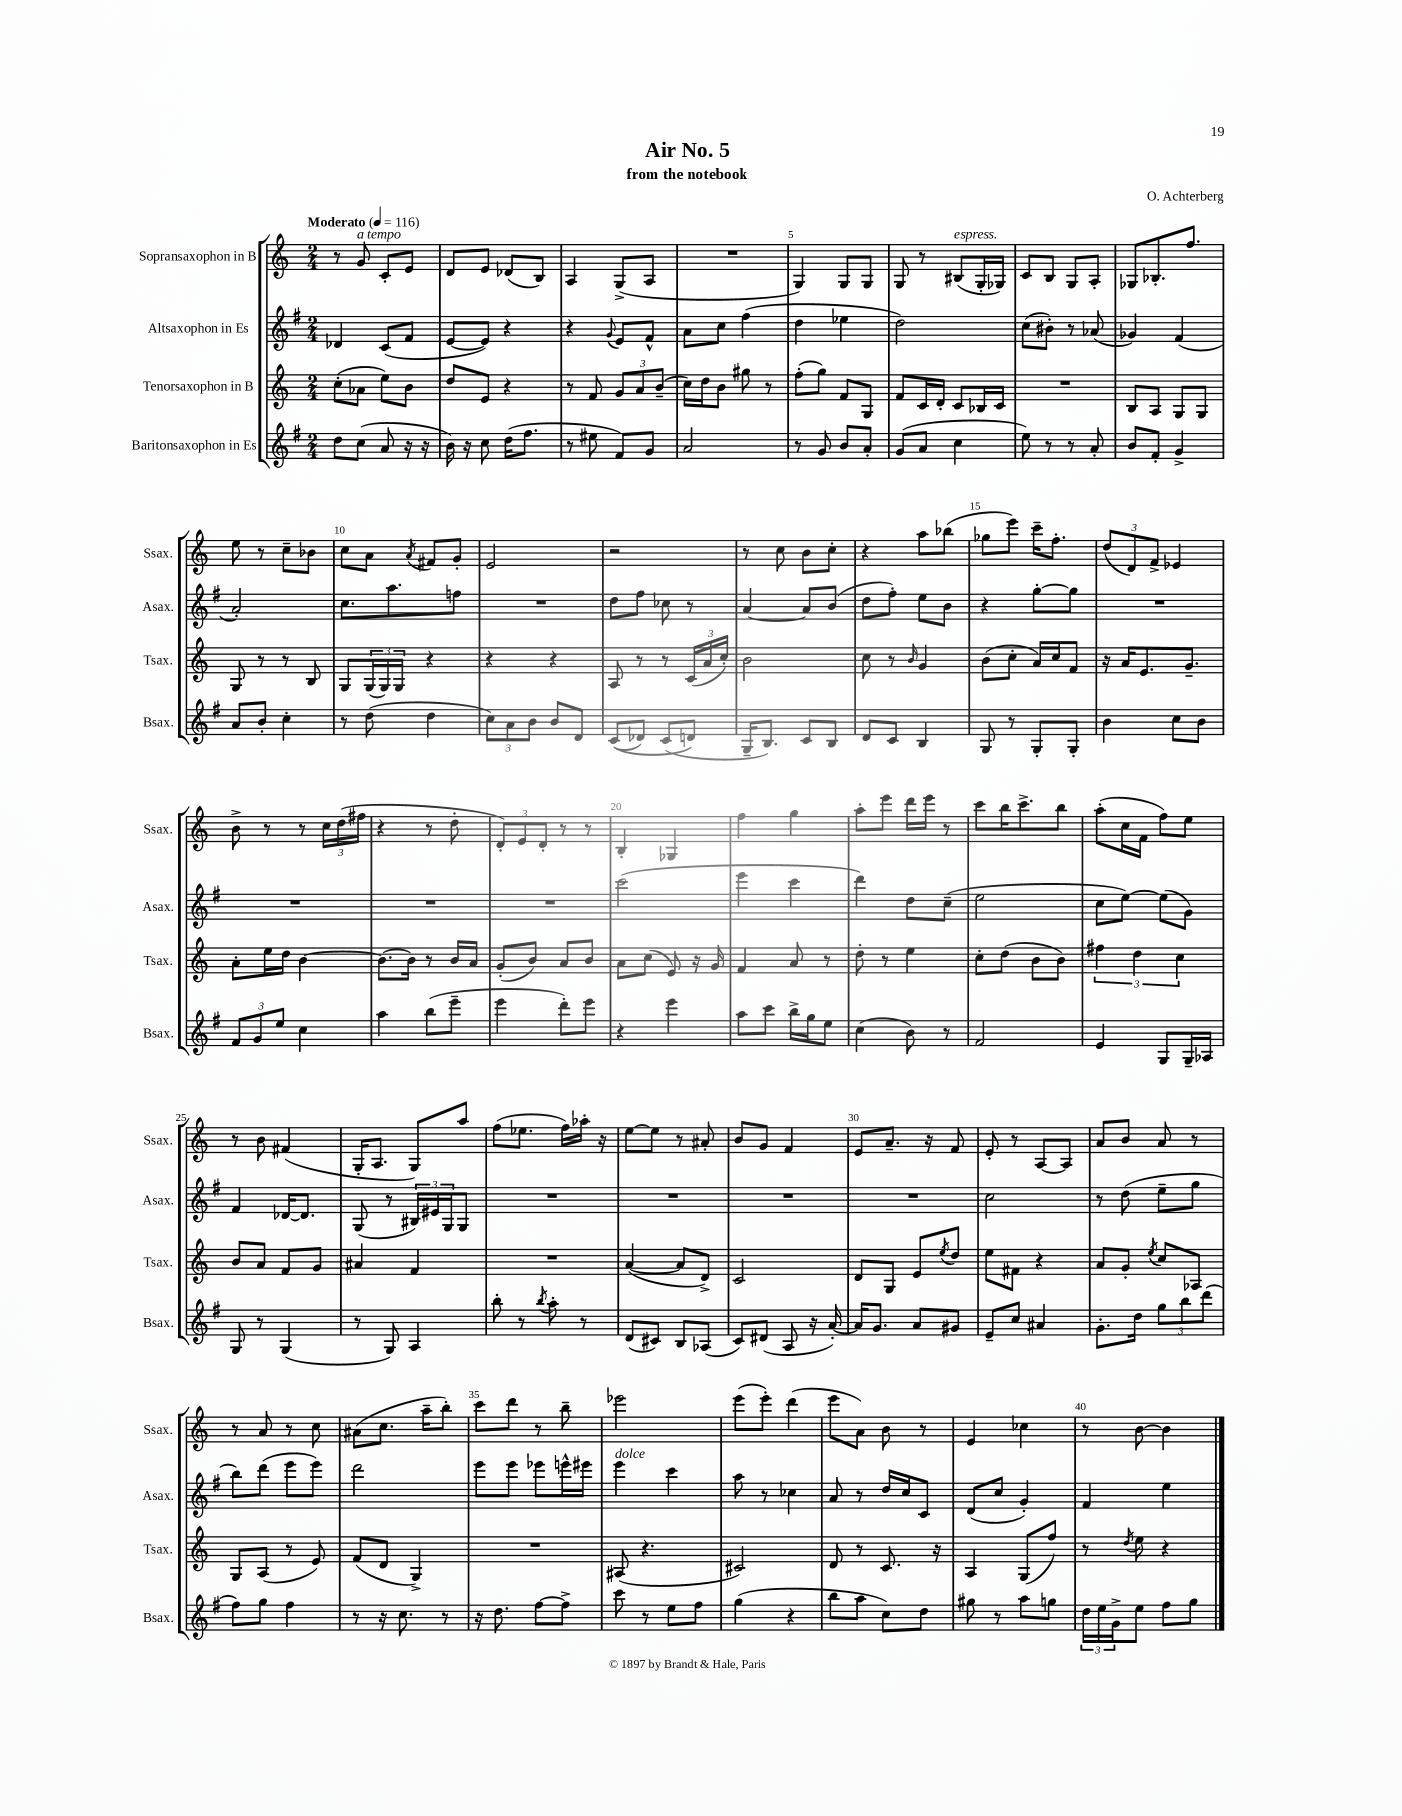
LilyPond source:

\header { title = "Air No. 5" composer = "O. Achterberg" subtitle = "from the notebook" }
<<
\new StaffGroup <<
\new Staff = "s0" \with { instrumentName = "Sopransaxophon in B" shortInstrumentName = "Ssax." } {
    \clef treble \key c \major \numericTimeSignature \time 2/4 \tempo "Moderato" 4 = 116
    r8 g'8^\markup { \italic "a tempo" } c'8-. e'8 |
    d'8 e'8 des'8( b8) |
    a4 g8->( a8 |
    R2 |
    g4) g8 g8 |
    g8 r8 bis8^\markup { \italic "espress." }( g16-. ges16) |
    c'8 b8 g8 a8-. |
    ges8 bes8.-. f''8. |
    e''8 r8 c''8-- bes'8 |
    c''8 a'8 \acciaccatura { a'8 } fis'8 g'8-. |
    e'2 |
    r2 |
    r8 c''8 b'8 c''8-. |
    r4 a''8 bes''8( |
    ges''8 e'''8) c'''16-- f''8.-. |
    \tuplet 3/2 { d''8( d'8) f'8-> } ees'4 |
    b'8-> r8 r8 \tuplet 3/2 { c''16 d''16( fis''16 } |
    r4 r8 d''8-. |
    \tuplet 3/2 { d'8-.) e'8 d'8-. } r8 r8 |
    b4-. ges4 |
    f''4 g''4 |
    a''8-. e'''8 d'''16 e'''16 r8 |
    c'''8 b''16 c'''8.-> b''8 |
    a''8-.( c''16 f'16 f''8) e''8 |
    r8 b'8 fis'4( |
    g16-. a8. g8) a''8 |
    f''8( ees''8. f''16) aes''16-. r16 |
    e''8~ e''8 r8 ais'8-. |
    b'8 g'8 f'4 |
    e'8 a'8.-- r16 f'8 |
    e'8-. r8 a8~ a8 |
    a'8 b'8 a'8 r8 |
    r8 a'8 r8 c''8 |
    ais'8( c''8. a''16-- b''8-.) |
    c'''8 d'''8 r8 b''8-- |
    ees'''2 |
    e'''8( e'''8-.) d'''4( |
    e'''8 a'8) b'8 r8 |
    e'4 ces''4 |
    r8 b'8~ b'4 \bar "|." |
}
\new Staff = "s1" \with { instrumentName = "Altsaxophon in Es" shortInstrumentName = "Asax." } {
    \clef treble \key g \major \numericTimeSignature \time 2/4
    des'4 c'8( fis'8 |
    e'8~ e'8) r4 |
    r4 \appoggiatura { g'8 } e'8 fis'8-^ |
    a'8 c''8 fis''4( |
    d''4 ees''4 |
    d''2) |
    c''8( bis'8-.) r8 aes'8( |
    ges'4) fis'4( |
    a'2-.) |
    c''8. a''8. f''8 |
    R2 |
    d''8 fis''8 ces''8 r8 |
    a'4~ a'8 b'8( |
    d''8 fis''8-.) e''8 b'8 |
    r4 g''8~-. g''8 |
    R2 |
    R2 |
    R2 |
    R2 |
    c'''2( |
    e'''4 c'''4 |
    d'''4) d''8 c''8--( |
    e''2 |
    c''8 e''8~) e''8( g'8) |
    fis'4 des'16~ des'8. |
    g8( r8 \tuplet 3/2 { bis16) eis'16 g16 } g8 |
    R2 |
    R2 |
    R2 |
    R2 |
    c''2 |
    r8 d''8( e''8-- g''8 |
    b''8) d'''8( e'''8 e'''8) |
    d'''2 |
    e'''8 e'''8 ees'''8 e'''16-^ eis'''16 |
    e'''4^\markup { \italic "dolce" } c'''4 |
    a''8 r8 ces''4 |
    a'8 r8 d''16 c''16 c'8 |
    d'8( c''8 g'4-.) |
    fis'4 e''4 \bar "|." |
}
\new Staff = "s2" \with { instrumentName = "Tenorsaxophon in B" shortInstrumentName = "Tsax." } {
    \clef treble \key c \major \numericTimeSignature \time 2/4
    c''8-.( aes'8 e''8) b'8 |
    d''8 e'8 r4 |
    r8 f'8 \tuplet 3/2 { g'8 a'8 b'8--( } |
    c''16) d''16 b'8 gis''8 r8 |
    f''8-.( g''8) f'8 g8 |
    f'8 c'16 d'16-. c'8 bes16 c'16 |
    R2 |
    b8 a8 g8 g8 |
    g8 r8 r8 b8 |
    g8 \tuplet 3/2 { g16( g16) g16 } r4 |
    r4 r4 |
    a8 r8 r8 \tuplet 3/2 { c'16( a'16 c''16-.) } |
    b'2 |
    c''8 r8 \grace { b'16 } g'4 |
    b'8( c''8-. a'16) c''16 f'8 |
    r16 a'16 e'8. g'8.-- |
    a'8-. e''16 d''16 b'4~ |
    b'8.~ b'16 r8 b'16 a'16 |
    g'8-.( b'8) a'8 b'8 |
    a'8 c''8( e'8) r16 g'16 |
    f'4 a'8 r8 |
    d''8-. r8 e''4 |
    c''8-. d''8( b'8 b'8) |
    \tuplet 3/2 { fis''4 d''4 c''4 } |
    b'8 a'8 f'8 g'8 |
    ais'4 f'4 |
    R2 |
    a'4~( a'8 d'8->) |
    c'2 |
    d'8 g8 e'8 \acciaccatura { e''8 } d''8 |
    e''8 fis'8 r4 |
    a'8 g'8-. \acciaccatura { e''8 } c''8 aes8 |
    g8 a8( r8 e'8) |
    f'8( d'8 g4->) |
    R2 |
    ais8( r4. |
    cis'2) |
    d'8 r8 c'8. r16 |
    a4 g8( f''8) |
    r8 \acciaccatura { d''8 } e''8 r4 \bar "|." |
}
\new Staff = "s3" \with { instrumentName = "Baritonsaxophon in Es" shortInstrumentName = "Bsax." } {
    \clef treble \key g \major \numericTimeSignature \time 2/4
    d''8 c''8( a'8 r16 r16 |
    b'16) r16 c''8 d''16( fis''8. |
    r8 eis''8 fis'8) g'8 |
    a'2 |
    r8 g'8 b'8 a'8-. |
    g'8( a'8 c''4 |
    e''8) r8 r8 a'8-. |
    b'8 fis'8-. g'4-> |
    a'8 b'8-. c''4-. |
    r8 d''8( d''4 |
    \tuplet 3/2 { c''8) a'8 b'8 } b'8 d'8 |
    c'8(\( des'8) c'8( d'8\) |
    g16-- b8.) c'8 b8 |
    d'8 c'8 b4 |
    g8 r8 g8-. g8-. |
    b'4 c''8 b'8 |
    \tuplet 3/2 { fis'8 g'8 e''8 } c''4 |
    a''4 b''8( e'''8-- |
    e'''4 d'''8-.) e'''8 |
    r4 e'''4 |
    a''8 c'''8 b''16-> g''16 e''8 |
    c''4( b'8) r8 |
    fis'2 |
    e'4 g8 g16-- aes16 |
    g8 r8 g4( |
    r8 g8) a4 |
    b''8-. r8 \acciaccatura { b''8 } a''8-. r8 |
    d'8( cis'8) b8 aes8( |
    c'8) dis'8( a8 r16 a'16~-.) |
    a'16 g'8. a'8 gis'8 |
    e'8-- c''8 ais'4 |
    g'8.-. d''16 \tuplet 3/2 { g''8 b''8 d'''8( } |
    fis''8) g''8 fis''4 |
    r8 r16 c''8. r8 |
    r16 d''8. fis''8~ fis''8-> |
    c'''8 r8 e''8 fis''8 |
    g''4( r4 |
    b''8 a''8 c''8) d''8 |
    gis''8 r8 a''8 g''8 |
    \tuplet 3/2 { d''16 e''16 g'16-> } e''8 fis''8 g''8 \bar "|." |
}
>>
>>
\layout { \context { \Score \override BarNumber.break-visibility = ##(#f #t #t) barNumberVisibility = #(every-nth-bar-number-visible 5) } }
